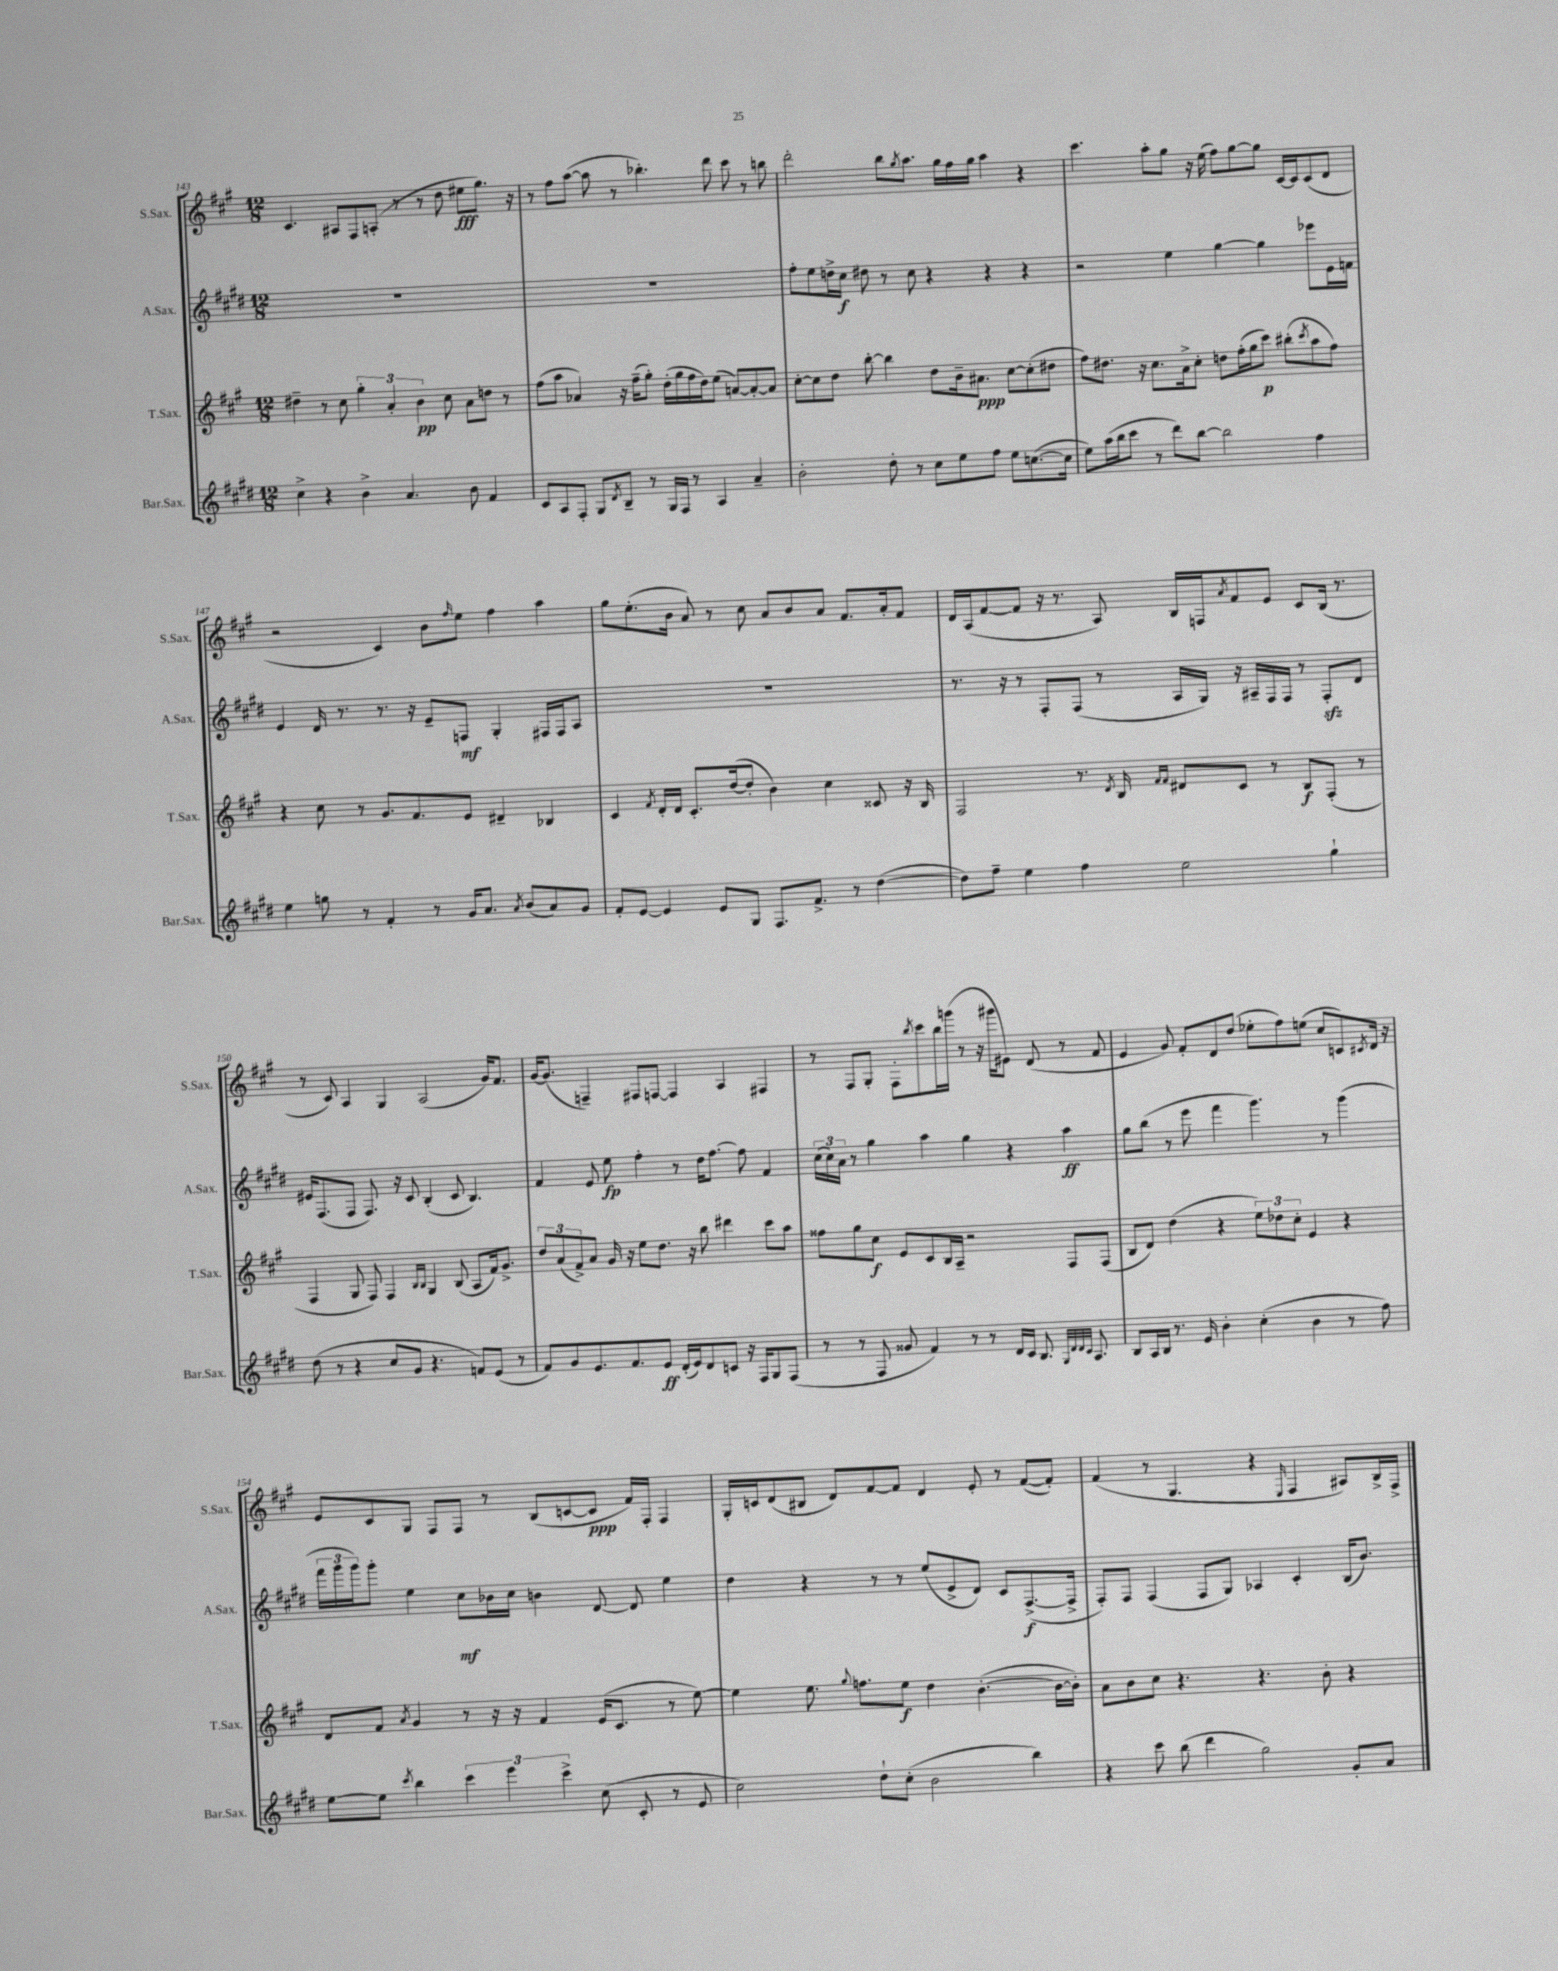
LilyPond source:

<<
\new StaffGroup <<
\new Staff = "s0" \with { instrumentName = "S.Sax." shortInstrumentName = "S.Sax." } {
    \clef treble \key a \major \numericTimeSignature \time 12/8
    cis'4. ais8 fis8 a8-.( r8 r8 d''8 eis''8\fff gis''8.) r16 |
    r8 fis''8 a''8~( a''8 r8 bes''4.-.) d'''8 cis'''8 r8 b''8 |
    d'''2-. b''8 \acciaccatura { gis''8 } a''8. gis''16 fis''16 gis''16 a''4 r4 |
    cis'''4. a''8-. gis''8 r16 e''16( fis''8) gis''8~ gis''8 cis'16~ cis'16 cis'8( d'8 |
    r2 cis'4) b'8 \grace { fis''16 } e''8 fis''4 a''4 |
    gis''8 e''8.-.( b'16 a'8) r8 cis''8 a'8 b'8 a'8 fis'8. a'16-. fis'8 |
    d'16 a16( fis'8~ fis'8 r16 r8. a8) b16 f16 \acciaccatura { a'8 } fis'8 e'8 cis'8 b16( r8. |
    r8 cis'8) a4 gis4 a2( gis'16) fis'8. |
    gis'16~ gis'8.( f4--) fis8 f8~ f4 a4 fis4 |
    r8 fis8 gis8-. fis8-. \acciaccatura { b''8 } cis'''8 b''16 g'''16( r8 r16 gis'''16 eis'8) d'8( r8 fis'8 |
    e'4 gis'8) fis'8-. d'8 d''8( ees''8-. fis''8) e''8( cis''8 c'8) \acciaccatura { cis'8 } d'16 r16 |
    e'8 cis'8 gis8 fis8 fis8 r8 b8( c'8~ c'8\ppp fis'16) fis16-. fis4 |
    gis16-. c'16 d'8( bis8 d'8) fis'8~ fis'8 d'4 e'8-. r8 fis'8~( fis'8-.) |
    fis'4( r8 gis4. r4 \grace { e16 } fis4 ais8) b16-> fis16-> \bar "|." |
}
\new Staff = "s1" \with { instrumentName = "A.Sax." shortInstrumentName = "A.Sax." } {
    \clef treble \key e \major \numericTimeSignature \time 12/8
    R1. |
    R1. |
    fis''8-. e''8 d''16-> cis''16\f dis''8 r8 cis''8 r4 r4 r4 |
    r2 e''4 gis''4~ gis''4 ees'''8 e'16 f'16 |
    e'4 dis'16 r8. r8. r16 e'8-- f8\mf gis4-. fis16 fis16 a8 |
    R1. |
    r8. r16 r8 fis8-. fis8( r8 a16 gis16) r16 ais16-- fis16 fis16 r8 fis8-.\sfz dis'8 |
    eis'16 fis8.( fis8 fis8.) r16 cis'8 b4-.( cis'8 b4.) |
    fis'4 e'8 e''8\fp fis''4-. r8 dis''16 fis''8.~ fis''8 fis'4 |
    \tuplet 3/2 { cis''16( cis''16) a'16 } r8 gis''4 a''4 gis''4 r4 a''4\ff |
    gis''8 b''8( r8 e'''8 fis'''4 gis'''4.) r8 gis'''4( |
    \tuplet 3/2 { fis'''16 gis'''16 gis'''16) } gis'''8-. e''4 cis''8\mf bes'16 cis''16 b'4 dis'8~ dis'8 e''4 |
    dis''4 r4 r8 r8 e''8( e'8-> dis'8) cis'8 fis8.~->\f( fis16-> |
    fis8-.) fis8 fis4( fis8 gis8) aes4 cis'4-. b16( b'8.) \bar "|." |
}
\new Staff = "s2" \with { instrumentName = "T.Sax." shortInstrumentName = "T.Sax." } {
    \clef treble \key a \major \numericTimeSignature \time 12/8
    dis''4-- r8 cis''8 \tuplet 3/2 { gis''4-. a'4-. b'4\pp } cis''8 a'8 d''8 r8 |
    fis''8( a''8 aes'4) r16 fis''16--( gis''8-.) d''16-.( gis''16 fis''16 d''16) e''8( a'8~) a'8~-. a'8 |
    cis''8~-. cis''8 d''8 b''8~-. b''4 d''8 b'16-- ais'8.\ppp cis''8~ cis''8-.( dis''8 |
    fis''8) dis''8. r16 cis''8. a'16-> cis''8-. d''8 fis''16-.( gis''16 cis'''8\p) bis''8-.( \acciaccatura { cis'''8 } a''8 fis''8) |
    r4 cis''8 r8 gis'8. fis'8. e'8 dis'4-- bes4 |
    cis'4 \acciaccatura { fis'8 } d'16-. d'16 cis'8.-. d''16~( d''8-. b'4) cis''4 cisis'8 r16 b16 |
    fis2 r8. \acciaccatura { d'8 } b16 \grace { fis'16 fis'16 } dis'8 cis'8 r8 b8\f fis8-.( r8 |
    fis4 gis8 fis8) fis4 \grace { b16 b16 } gis4 b8( a8 fis'16) gis'8.-> |
    \tuplet 3/2 { d''8 a'8( fis'8->) } a'8 gis'16 r16 e''8 d''8. r16 b''8 dis'''4 cis'''8 a''8 |
    fisis''8 gis''8 cis''8\f e'8 cis'8 b16 a16-- r2 fis8 fis8( |
    b8 d'8) d''4( r4 \tuplet 3/2 { e''8) des''8 cis''8-. } e'4 r4 |
    d'8 fis'8 \acciaccatura { a'8 } gis'4 r8 r16 r16 fis'4 e'16( cis'8. r8 e''8~) |
    e''4 e''8. \appoggiatura { gis''8 } f''8. e''8\f d''4 b'4.~-.( b'16~ b'16-.) |
    a'8 b'8 cis''8 r4. r4. b'8-. r4 \bar "|." |
}
\new Staff = "s3" \with { instrumentName = "Bar.Sax." shortInstrumentName = "Bar.Sax." } {
    \clef treble \key e \major \numericTimeSignature \time 12/8
    cis''4-> r4 b'4-> a'4. b'8 fis'4 |
    cis'8 a8 fis8-. gis8 \acciaccatura { dis'8 } b8-- r8 gis16 fis16 r8 a4 a'4-- |
    b'2-. dis''8-. r8 cis''8 e''8 fis''8 e''8 c''8.~( c''16 |
    e''8) a''16( b''16 cis'''8 r8 dis'''8) b''8~ b''2 fis''4 |
    e''4 g''8 r8 fis'4-. r8 gis'16 a'8. \acciaccatura { a'8 } b'8( a'8) gis'8 |
    fis'8-. e'8~ e'4 e'8 gis8 fis8. fis'8.-> r8 dis''4~( |
    dis''8) fis''8-- e''4 fis''4 e''2 gis''4-! |
    dis''8( r8 r4 cis''8 gis'8 r4. f'8) e'8( r8 |
    fis'8) gis'8 e'8. fis'8. e'8\ff dis'16-.( e'16) dis'8 c'8 r16 fis16 gis8 fis8( |
    r8 r8 fis8 gisis'8 fis'4) r8 r8 dis'16 cis'16 b8. \grace { gis32 dis'32 dis'32 cis'32 } a8. |
    b8 a16 b16 r8. e'16 b'4-. cis''4-.( b'4 r8 fis''8) |
    e''8~ e''8 \acciaccatura { cis'''8 } b''4 \tuplet 3/2 { cis'''4 e'''4 cis'''4-> } cis''8( cis'8-. r8 e'8 |
    cis''2) dis''8-! cis''8-.( b'2 b''4) |
    r4 cis'''8 b''8( dis'''4 gis''2) gis'8-. a'8 \bar "|." |
}
>>
>>
\layout { \context { \Score currentBarNumber = #143 } }
